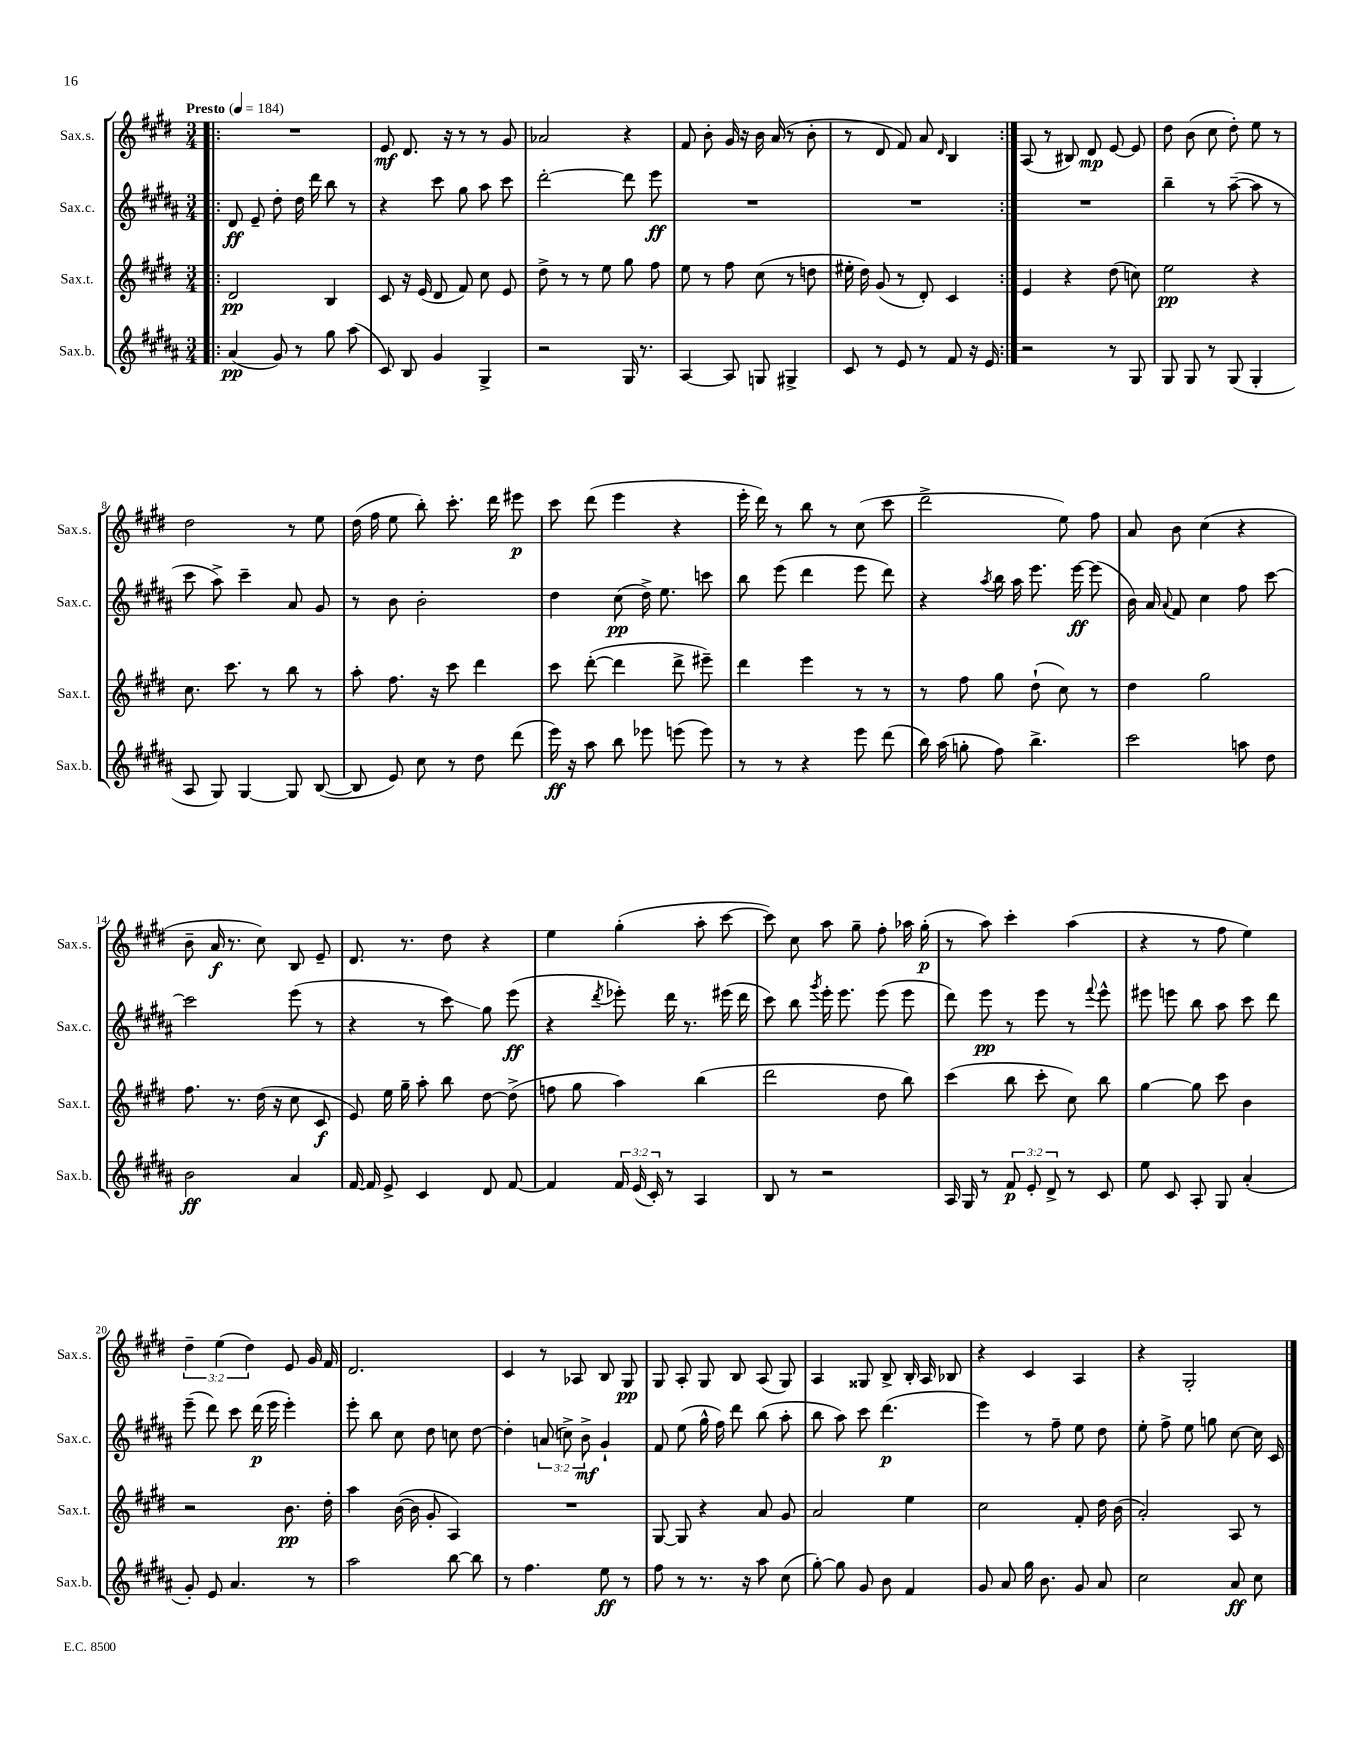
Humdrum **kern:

**kern	**kern	**kern	**kern
*staff4	*staff3	*staff2	*staff1
*clefG2	*clefG2	*clefG2	*clefG2
*k[f#c#g#d#a#]	*k[f#c#g#d#]	*k[f#c#g#d#a#]	*k[f#c#g#d#]
*M3/4	*M3/4	*M3/4	*M3/4
*MM184	*MM184	*MM184	*MM184
=!|:	=!|:	=!|:	=!|:
(4a#/	2d#/	8d#/	2.r
.	.	8e~/	.
8g#/)	.	8dd#'\	.
8r	.	16dd#\	.
.	.	16ddd#\	.
8gg#\	4B/	8bb\	.
(8aa#\	.	8r	.
=	=	=	=
8c#/)	8c#/	4r	8e/
8B/	16r	.	8.d#/
.	(16e/	.	.
4g#/	8d#/	8ccc#\	.
.	.	.	16r
.	8f#/)	8gg#\	8r
4G#^/	8cc#\	8aa#\	8r
.	8e/	8ccc#\	8g#/
=	=	=	=
2r	8dd#^\	[2ddd#'\	2a-/
.	8r	.	.
.	8r	.	.
.	8ee\	.	.
16G#/	8gg#\	8ddd#\]	4r
8.r	.	.	.
.	8ff#\	8eee\	.
=	=	=	=
[4A#/	8ee\	2.r	8f#/
.	8r	.	8b'\
8A#/]	8ff#\	.	16g#/
.	.	.	16r
8G/	(8cc#\	.	16b\
.	.	.	(16a/
4G#^/	8r	.	8r
.	8dd\	.	8b'\
=	=	=	=
8c#/	16ee#'\	2.r	8r
.	16dd#\)	.	.
8r	(8g#/	.	8d#/
8e/	8r	.	8f#/)
8r	8d#'/)	.	8a/
.	.	.	16qqd#/
8f#/	4c#/	.	4B/
16r	.	.	.
16e/	.	.	.
=:|!	=:|!	=:|!	=:|!
2r	4e/	2.r	(8A/
.	.	.	8r
.	4r	.	8B#/)
.	.	.	8d#/
8r	(8dd#\	.	[8e/
8G#/	8cc\)	.	8e/]
=	=	=	=
8G#/	2ee\	4bb~\	8dd#\
8G#/	.	.	(8b\
8r	.	8r	8cc#\
(8G#/	.	([8aa#~\	8dd#'\)
4G#'/	4r	8aa#\]	8ee\
.	.	8r	8r
=	=	=	=
8A#/	8.cc#\	8ccc#\	2dd#\
8G#/)	.	8aa#^\)	.
.	8.ccc#\	.	.
[4G#/	.	4ccc#~\	.
.	8r	.	.
8G#/]	8bb\	8a#/	8r
([8B/	8r	8g#/	8ee\
=	=	=	=
8B/]	8aa'\	8r	(16dd#\
.	.	.	16ff#\
8e/)	8.ff#\	8b\	8ee\
8cc#\	.	2b'\	8bb'\)
.	16r	.	.
8r	8ccc#\	.	8.ccc#'\
8dd#\	4ddd#\	.	.
.	.	.	16ddd#\
(8ddd#\	.	.	8eee#\
=	=	=	=
16eee\)	8ccc#\	4dd#\	8ccc#\
16r	.	.	.
8aa#\	([8ddd#'\	.	(8ddd#\
8bb\	4ddd#\]	(8cc#\	4eee\
8eee-\	.	16dd#^\)	.
.	.	8.ee\	.
(8eee\	8ddd#^\	.	4r
8eee\)	8eee#~\)	8ccc\	.
=	=	=	=
8r	4ddd#\	8bb\	16eee'\
.	.	.	16ddd#\)
8r	.	(8eee\	8r
4r	4eee\	4ddd#\	8bb\
.	.	.	8r
8eee\	8r	8eee\	(8cc#\
(8ddd#\	8r	8ddd#\)	8ccc#\
=	=	=	=
16bb\)	8r	4r	2ddd#^\
(16aa#\	.	.	.
8gg'\	8ff#\	.	.
.	.	8qaa#/	.
8ff#\)	8gg#\	16bb\	.
.	.	16aa#\	.
4.bb^\	(8dd#`\	8.eee\	.
.	8cc#\)	.	8ee\)
.	.	[16eee\	.
.	8r	(8eee\]	8ff#\
=	=	=	=
2ccc#\	4dd#\	16b\)	8a/
.	.	16a#/	.
.	.	8qqa#/	.
.	.	8f#/	8b\
.	2gg#\	4cc#\	(4cc#\
8aa\	.	8ff#\	4r
8dd#\	.	[8ccc#\	.
=	=	=	=
2b\	8.ff#\	2ccc#\]	8b~\
.	.	.	16a/
.	8.r	.	8.r
.	(16dd#\	.	8cc#\)
.	16r	.	.
4a#/	8cc#\	(8eee\	8B/
.	8c#/	8r	8e~/
=	=	=	=
[16f#/	8e/)	4r	8.d#/
16f#/]	.	.	.
8e^/	16ee\	.	.
.	16gg#~\	.	8.r
4c#/	8aa'\	8r	.
.	8bb\	8ccc#\)	8dd#\
8d#/	[8dd#\	8gg#\	4r
[8f#/	(8dd#^\]	(8eee\	.
=	=	=	=
4f#/]	8ff\	4r	4ee\
.	8gg#\	.	.
.	.	8qddd#/	.
24f#/	4aa\)	8eee-'\)	(4gg#'\
(24e/	.	.	.
24c#'/)	.	.	.
8r	.	16ddd#\	.
.	.	8.r	.
4A#/	(4bb\	.	8aa'\
.	.	(16eee#\	[8ccc#\
.	.	16ddd#\	.
=	=	=	=
8B/	2ddd#\	8ccc#\)	8ccc#\])
8r	.	8bb\	8cc#\
.	.	8qggg#/	.
2r	.	16eee'\	8aa\
.	.	8.eee\	.
.	.	.	8gg#~\
.	8dd#\	(8eee\	8ff#'\
.	8bb\)	8eee\	16aa-\
.	.	.	(16gg#'\
=	=	=	=
16A#/	(4ccc#\	8ddd#\)	8r
16G#/	.	.	.
8r	.	8eee\	8aa\)
12f#/	8bb\	8r	4ccc#'\
12e'/	.	.	.
.	8ccc#'\	8eee\	.
12d#^/	.	.	.
8r	8cc#\)	8r	(4aa\
.	.	8qqfff#/	.
8c#/	8bb\	8eee^^\	.
=	=	=	=
8ee\	[4gg#\	8eee#\	4r
8c#/	.	8eee\	.
8A#'/	8gg#\]	8bb\	8r
8G#/	8ccc#\	8aa#\	8ff#\
(4a#'/	4b\	8ccc#\	4ee\)
.	.	8ddd#\	.
=	=	=	=
8g#'/)	2r	(8eee~\	6dd#~\
8e/	.	8ddd#\)	.
.	.	.	(6ee\
4.a#/	.	8ccc#\	.
.	.	.	6dd#\)
.	.	(16ddd#\	.
.	.	16eee\	.
.	8.b\	4eee'\)	8e/
8r	.	.	16g#/
.	16dd#'\	.	16f#/
=	=	=	=
2aa#\	4aa\	8eee'\	2.d#/
.	.	8bb\	.
.	([16b\	8cc#\	.
.	16b\]	.	.
.	8g#'/	8dd#\	.
[8bb\	4A/)	8cc\	.
8bb\]	.	[8dd#\	.
=	=	=	=
8r	2.r	4dd#'\]	4c#/
4.ff#\	.	.	.
.	.	(12a/	8r
.	.	12cc^\)	.
.	.	.	8A-/
.	.	12b^\	.
8ee\	.	4g#`/	8B/
8r	.	.	8G#/
=	=	=	=
8ff#\	[8G#/	8f#/	8G#/
8r	8G#/]	(8ee\	8A'/
8.r	4r	16gg#^^\	8G#/
.	.	16ff#\)	.
.	.	8ddd#\	8B/
16r	.	.	.
8aa#\	8a/	(8bb\	(8A/
(8cc#\	8g#/	8aa#'\	8G#/)
=	=	=	=
[8gg#'\)	2a/	8bb\	4A/
8gg#\]	.	8aa#\)	.
8g#/	.	8ccc#\	8G##/
8b\	.	(4.ddd#\	8B^/
4f#/	4ee\	.	16B'/
.	.	.	16A/
.	.	.	8B-/
=	=	=	=
8g#/	2cc#\	4eee\)	4r
8a#/	.	.	.
16gg#\	.	8r	4c#/
8.b\	.	.	.
.	.	8ff#~\	.
8g#/	8f#'/	8ee\	4A/
8a#/	16dd#\	8dd#\	.
.	(16b\	.	.
=	=	=	=
2cc#\	2a'/)	8ee'\	4r
.	.	8ff#^\	.
.	.	8ee\	2G#'/
.	.	8gg\	.
8a#/	8A/	[8cc#\	.
8cc#\	8r	16cc#\]	.
.	.	16c#/	.
==	==	==	==
*-	*-	*-	*-
